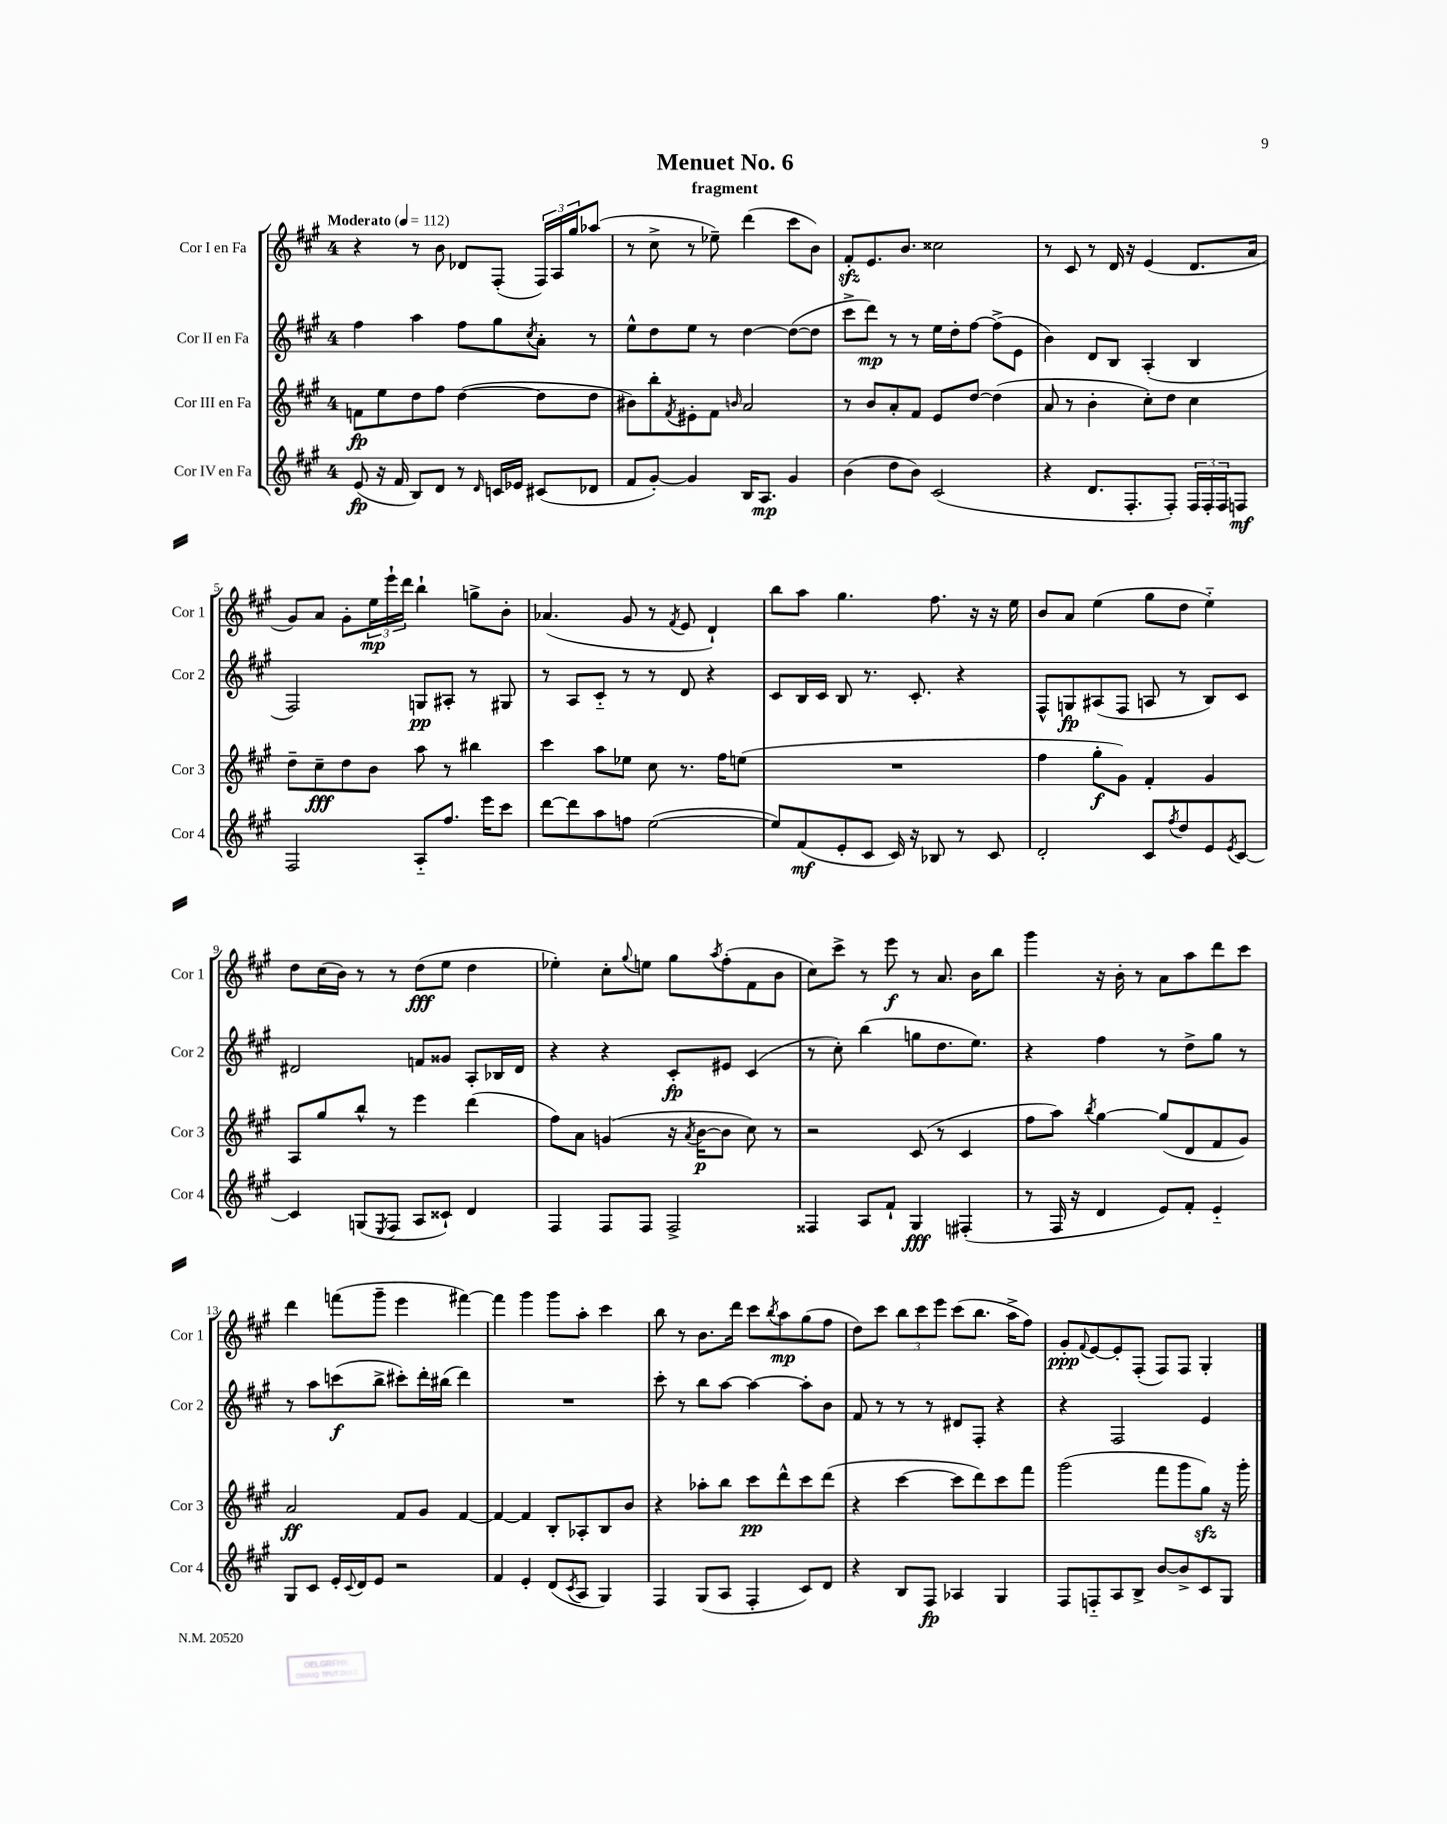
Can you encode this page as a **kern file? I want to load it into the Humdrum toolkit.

**kern	**kern	**kern	**kern
*staff4	*staff3	*staff2	*staff1
*clefG2	*clefG2	*clefG2	*clefG2
*k[f#c#g#]	*k[f#c#g#]	*k[f#c#g#]	*k[f#c#g#]
*M4/4	*M4/4	*M4/4	*M4/4
*MM112	*MM112	*MM112	*MM112
(8e	8f	4ff#	4r
16r	8ee	.	.
16f#	.	.	.
8B)	8dd	4aa	8r
8d	8ff#	.	8b
8r	([4dd	8ff#	8d-
16qqd	.	.	.
16c	.	8gg#	(8F#'
16e-	.	.	.
.	.	8qcc#	.
(8c#	8dd]	8a'	24F#)
.	.	.	24A
.	.	.	24gg#
8d-	8dd	8r	(8aa-
=	=	=	=
8f#	8b#)	8ee^^	8r
[8g#')	8bb'	8dd	8cc#^
.	8qf#	.	.
4g#]	8e#'	8ee	8r
.	8f#	8r	8ee-~)
.	16qqb	.	.
16B	2a	[4dd	(4ddd
8.A	.	.	.
4g#	.	(8dd_	8ccc#
.	.	8dd]	8b)
=	=	=	=
(4b	8r	8ccc#^	8f#'
.	8b	8ddd)	8.e
8dd	8a'	8r	.
.	.	.	8.b
8b)	8f#	8r	.
(2c#	8e	16ee	2cc##
.	.	16dd'	.
.	[8dd	[8ff#	.
.	(4dd]	(8ff#^]	.
.	.	8e	.
=	=	=	=
4r	8a	4b)	8r
.	8r	.	8c#
8.d	4b'	8d	8r
.	.	8B	16d
8.F#'	.	.	16r
.	8cc#')	(4A'	(4e
8F#')	8dd	.	.
24F#	4cc#	4B	8.d
24F#'	.	.	.
24F#	.	.	.
8F	.	.	.
.	.	.	16a
=	=	=	=
2F#	8dd~	2F#)	8g#)
.	8cc#~	.	8a
.	8dd	.	8g#'
.	8b	.	24ee
.	.	.	24eee`
.	.	.	24ddd
8A'~	8aa	8G	4bb`
8.ff#	8r	8A#'	.
.	4bb#	8r	8gg^
16eee	.	.	.
8ccc#	.	8G#	8b'
=	=	=	=
[8ddd	4ccc#	8r	(4.a-
8ddd]	.	8A	.
8aa	8aa	8c#'~	.
8ff	8ee-	8r	8g#
([2ee	8cc#	8r	8r
.	.	.	8qf#
.	8.r	8d	8e
.	.	4r	4d`)
.	16ff#	.	.
.	(8ee	.	.
=	=	=	=
8ee])	1r	8c#	8bb
(8f#	.	16B	8aa
.	.	16c#	.
8e'	.	8B	4.gg#
8c#	.	8.r	.
16c#)	.	.	.
16r	.	8.c#'	.
8B-	.	.	8.ff#
8r	.	4r	.
.	.	.	16r
8c#	.	.	16r
.	.	.	16ee
=	=	=	=
2d'	4ff#	8F#^^	8b
.	.	8G	8a
.	8gg#'	(8A#	(4ee
.	8g#)	8F#	.
8c#	4f#'	8A	8gg#
8qff#	.	.	.
8dd	.	8r	8dd
8e	4g#	8B)	4ee'~)
8qe	.	.	.
[8c#	.	8c#	.
=	=	=	=
4c#]	8A	2d#	8dd
.	8gg#	.	(16cc#
.	.	.	16b)
(8G	8bb^^	.	8r
8qE	.	.	.
8F#	8r	.	8r
8A	4eee	8f	(8dd
8c##`)	.	8g##	8ee
4d	(4ddd	8A'	4dd
.	.	16B-	.
.	.	16d#	.
=	=	=	=
4F#	8ff#)	4r	4ee-')
.	8a	.	.
8F#	(4g	4r	8cc#'
.	.	.	8qqgg#
8F#	.	.	8ee
2F#^	16r	8c#'	8gg#
.	8qa	.	.
.	[16b	.	.
.	.	.	8qaa
.	8b]	8e#	(8ff#'
.	8cc#)	(4c#	8f#
.	8r	.	8b
=	=	=	=
4F##	2r	8r	8cc#)
.	.	8cc#')	8ccc#^
8A	.	(4bb	8r
8f#`	.	.	8eee
4G#	(8c#	8gg	8r
.	8r	8.dd	8.a
(4F#'	4c#	.	.
.	.	8.ee)	16b
.	.	.	8bb
=	=	=	=
8r	8ff#	4r	4ggg#
16F#	8aa)	.	.
16r	.	.	.
.	8qbb	.	.
4d	[4gg#	4ff#	16r
.	.	.	16b'
.	.	.	8r
8e)	(8gg#]	8r	8a
8f#'	8d	8dd^	8aa
4e'~	8f#	8gg#	8ddd
.	8g#)	8r	8ccc#
=	=	=	=
8G#	2a	8r	4ddd
8c#	.	8aa	.
16e'	.	(8ccc	(8fff
8qqc#	.	.	.
16d	.	.	.
8e	.	8bb^	8ggg#~
2r	8f#	8ccc#')	4eee
.	8g#	16ddd'	.
.	.	(16bb#	.
.	[4f#	4ddd)	[4fff#)
=	=	=	=
4f#	4f#_	1r	4fff#]
4e'	4f#]	.	4ggg#
(8d	8B'	.	8ggg#
8qc#	.	.	.
8A	8A-'	.	8aa'
4G#)	8B	.	4ccc#
.	8b	.	.
=	=	=	=
4F#	4r	8ccc#'	8bb
.	.	8r	8r
(8G#	8aa-'	8bb	8.b
8A	8bb	[8aa	.
.	.	.	16ddd
4F#'	8ccc#	4aa_	8ccc#
.	.	.	8qbb
.	8ddd^^	.	8aa
8c#)	8ccc#	8aa']	(8gg#
8d	(8ddd	8b	8ff#
=	=	=	=
4r	4r	8f#	8dd)
.	.	8r	8ccc#
8B	[4ccc#	8r	12bb
.	.	.	12ccc#
8F#	.	8r	.
.	.	.	12eee
4A-	8ccc#]	8d#	(8ccc#
.	8ddd)	8F#'	8.bb
4G#	8ccc#	4r	.
.	.	.	16aa^
.	8fff#	.	8ff#)
=	=	=	=
8F#	(2ggg#	4r	8g#'
.	.	.	8qqf#
8F'~	.	.	[8e
8A	.	2F#	8e']
8B^	.	.	(8F#'
[8b	8fff#	.	8F#)
8b^]	8ggg#	.	8F#
8c#	8gg#)	4e	4G#'
8G#	16r	.	.
.	16ggg#'	.	.
==	==	==	==
*-	*-	*-	*-
